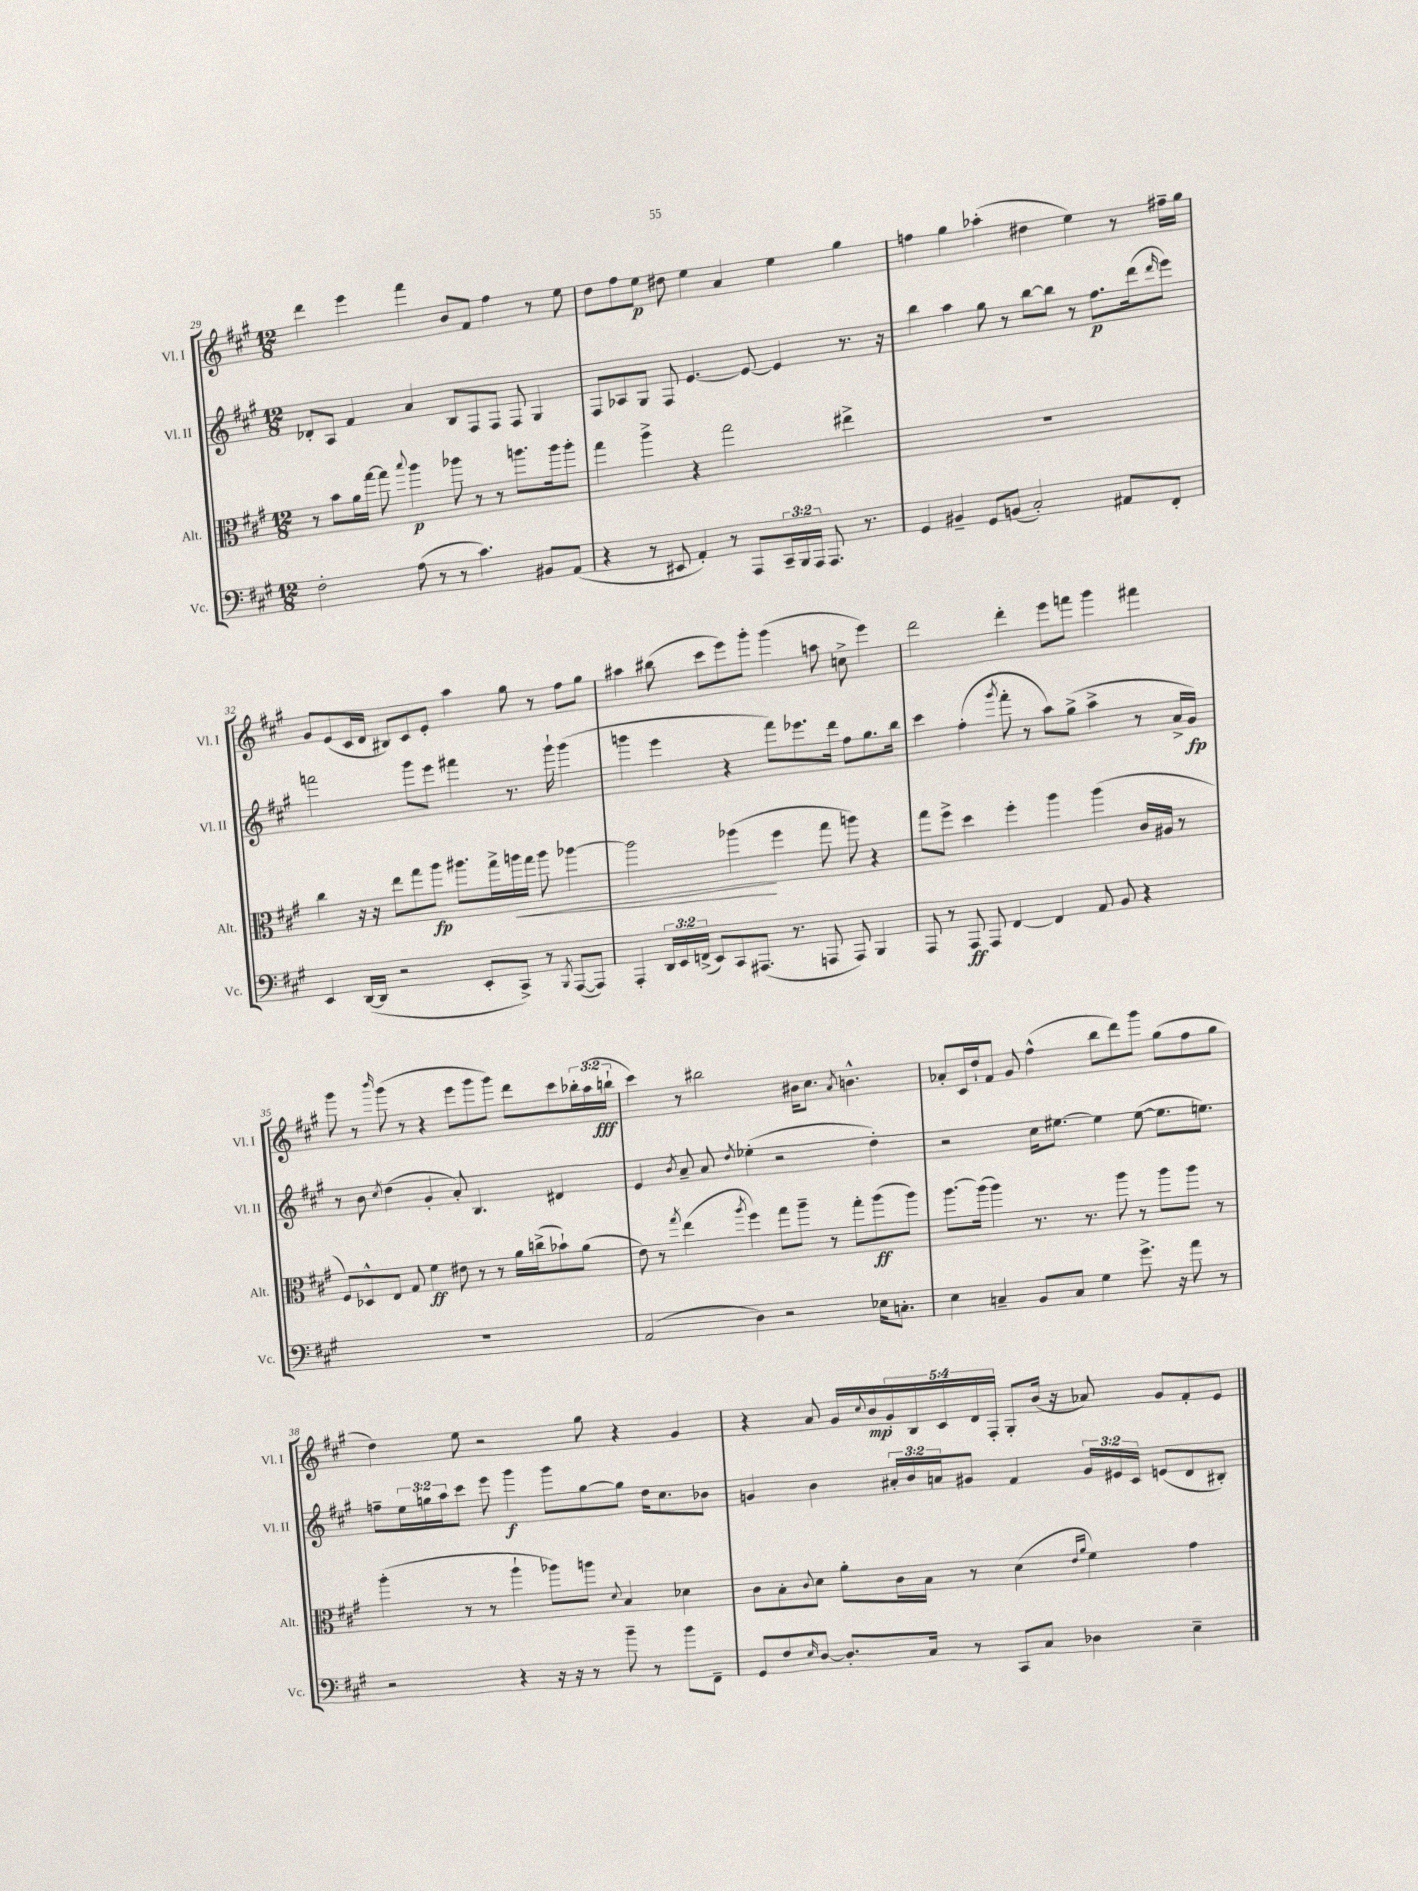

**kern	**kern	**kern	**kern
*staff4	*staff3	*staff2	*staff1
*clefF4	*clefC3	*clefG2	*clefG2
*k[f#c#g#]	*k[f#c#g#]	*k[f#c#g#]	*k[f#c#g#]
*M12/8	*M12/8	*M12/8	*M12/8
2F#'	8r	8d-'	4ddd
.	8b	8A	.
.	16a	4f#	4eee
.	[16gg#	.	.
.	8gg#]	.	.
.	8qqbb	.	.
(8A	4aa	4a	4fff#
8r	.	.	.
8r	8aa-	8B	8b
4.c#)	8r	8F#	8f#
.	8r	8F#	4ff#
.	8.aa	8F#	.
8BB#	.	4G#	8r
.	16aa	.	.
(8AA	8aa'	.	8ee
=	=	=	=
4r	4gg#	8F#	8dd
.	.	8A-	8ff#
8r	4aa^	8G#	8ee
8EE#	.	8F#	8dd#
4AA')	4r	[4.e	4ee
8r	2gg#	.	4a
8AAA	.	8e_	.
24CC#~	.	4e]	4ee
24BBB	.	.	.
24AAA	.	.	.
8.AAA	.	.	.
.	4ee#^	8.r	4gg#
8.r	.	.	.
.	.	16r	.
=	=	=	=
4GG#	1.r	4bb	4ff
4BB#~	.	4aa	4gg#
8GG#	.	8gg#	(4aa-'
(8BB	.	8r	.
2C#')	.	[8bb	4dd#
.	.	8bb]	.
.	.	8r	4ee)
.	.	8.ff#	.
8AA#	.	.	8r
.	.	(16ddd	.
.	.	16qqddd	.
8FF#'	.	8eee)	16ff#~
.	.	.	16gg#
=	=	=	=
4EE	4cc#	2fff	8g#
.	.	.	(8e
([16DD	16r	.	16c#
16DD]	16r	.	16d
2r	8ee	.	8B#)
.	8gg#	8ggg#	8c#
.	8aa	8eee	8e'
.	8.aa#	4fff#	4aa
8EE'	.	.	.
.	16gg#^	.	.
8CC#^)	16aa	8.r	8gg#
.	16gg#	.	.
8r	8aa	.	8r
.	.	16ggg#`	.
8qBBB	.	.	.
([8AAA	[4aa-	(4ggg#	8ff#
8AAA])	.	.	8gg#
=	=	=	=
4AAA'	2aa-]	4ggg	4aa#
24DD	.	4eee	(8bb#
24EE	.	.	.
(24FF^	.	.	.
8EE)	.	.	8ccc#
8CC#	(4aa-	4r	8eee)
(8.AAA#	.	.	8ggg#'
.	4ff#	8fff#)	(4ggg#
8.r	.	.	.
.	.	8.eee-	.
8AAA	8gg#	.	8aa
.	.	16ddd	.
8AAA)	8aa)	8ff#	8cc^
4BBB	4r	8.gg#	4eee)
.	.	16bb	.
=	=	=	=
8AAA	8gg#	4ccc#	2ddd
8r	8ff#^	.	.
8AAA	4dd	(4ff#'	.
8AAA	.	.	.
.	.	8qggg#	.
[4FF#	4ff#'	8fff#'	4ddd'
.	.	8r	.
4FF#]	4aa	8aa)	8eee
.	.	(8gg#^	8fff
8AA	(4aa	4aa^	4ggg#
8BB	.	.	.
4r	16c#	8r	4fff#
.	16A#	.	.
.	8r	16a^	.
.	.	16g#)	.
=	=	=	=
1.r	8F#)	8r	8ggg#
.	8D-^^	8b	8r
.	.	8qcc#	16qqbbb
.	8E	(4dd	(8ggg#
.	8G#	.	8r
.	4f#	4g#'	4r
.	8e#	8a')	8eee
.	8r	4.B	8ggg#
.	8r	.	8ggg#)
.	16a	.	8ddd
.	(16cc^	.	.
.	8b-`)	4d#	8ccc#
.	(8a	.	24bb-'
.	.	.	(24aa
.	.	.	24bb`
=	=	=	=
(2AA	8e)	4e	4ccc#)
.	8r	.	.
.	8qgg#	8qb	.
.	(4ee	8a~	8r
.	.	8a	2bb#
.	8qaa	8qdd	.
4D)	4ff#)	(4ee-'	.
2r	8gg#	2r	.
.	8aa~	.	16b#
.	.	.	8.cc#
.	8r	.	.
.	.	.	8qa
.	8gg#'	.	4.b^^
16E-	(8aa	4dd')	.
8.C'	.	.	.
.	8aa)	.	.
=	=	=	=
4E	[8.aa	2r	8a-'
.	.	.	16c#
.	(16aa]	.	16dd`
4C~	4aa)	.	8f#
.	.	.	8g#
8BB	8.r	16cc#	(4ff#^^
.	.	[8.ee#	.
8C	.	.	.
.	8.r	.	.
4G#	.	4ee#]	8bb
.	8aa	.	8ddd)
8.g#^	8r	([8ee#	8ggg#
.	8aa	8.ee#]	(8gg#
16r	.	.	.
8a	8aa	.	8ff#
.	.	8.ee)	.
8r	8r	.	8gg#
=	=	=	=
2r	(4aa'	8ff~	4dd)
.	.	24ee	.
.	.	24gg	.
.	.	24aa	.
.	8r	8ccc#	8ee
.	8r	8eee	2r
4r	4aa`	4ggg#	.
16r	8aa-)	8ggg#	.
16r	.	.	.
8r	8aa	[8gg	8gg#
.	8qqd	.	.
8b~	4B	8gg]	4r
8r	.	16dd	.
.	.	8.cc#	.
8b	4d-	.	4g#
8FF#~	.	8b-	.
=	=	=	=
8GG#	8c#	4g	4r
8F#	8B'	.	.
16qqE	8qqc#	.	.
[8D	8d	4b	8a
8.D']	8a'	.	16g#
.	.	.	8qqcc#
.	.	.	16b
.	16c#	24a#'	20g#'
.	.	24b	.
.	.	.	20B
16C#	16B	.	.
.	.	24a	.
.	.	.	20c#
8r	8r	8g#	.
.	.	.	20d
.	.	.	20F#'
8CC#	(4d	4f#	8G#'
8C#	.	.	(16b
.	.	.	16r
.	16qqe	.	.
.	16qqa	.	.
4D-	4f#)	24g#	8a-)
.	.	24e#	.
.	.	24c#	.
.	.	(8e	8g#
4E~	4g#	8d	8f#'
.	.	8B#')	8e
==	==	==	==
*-	*-	*-	*-
